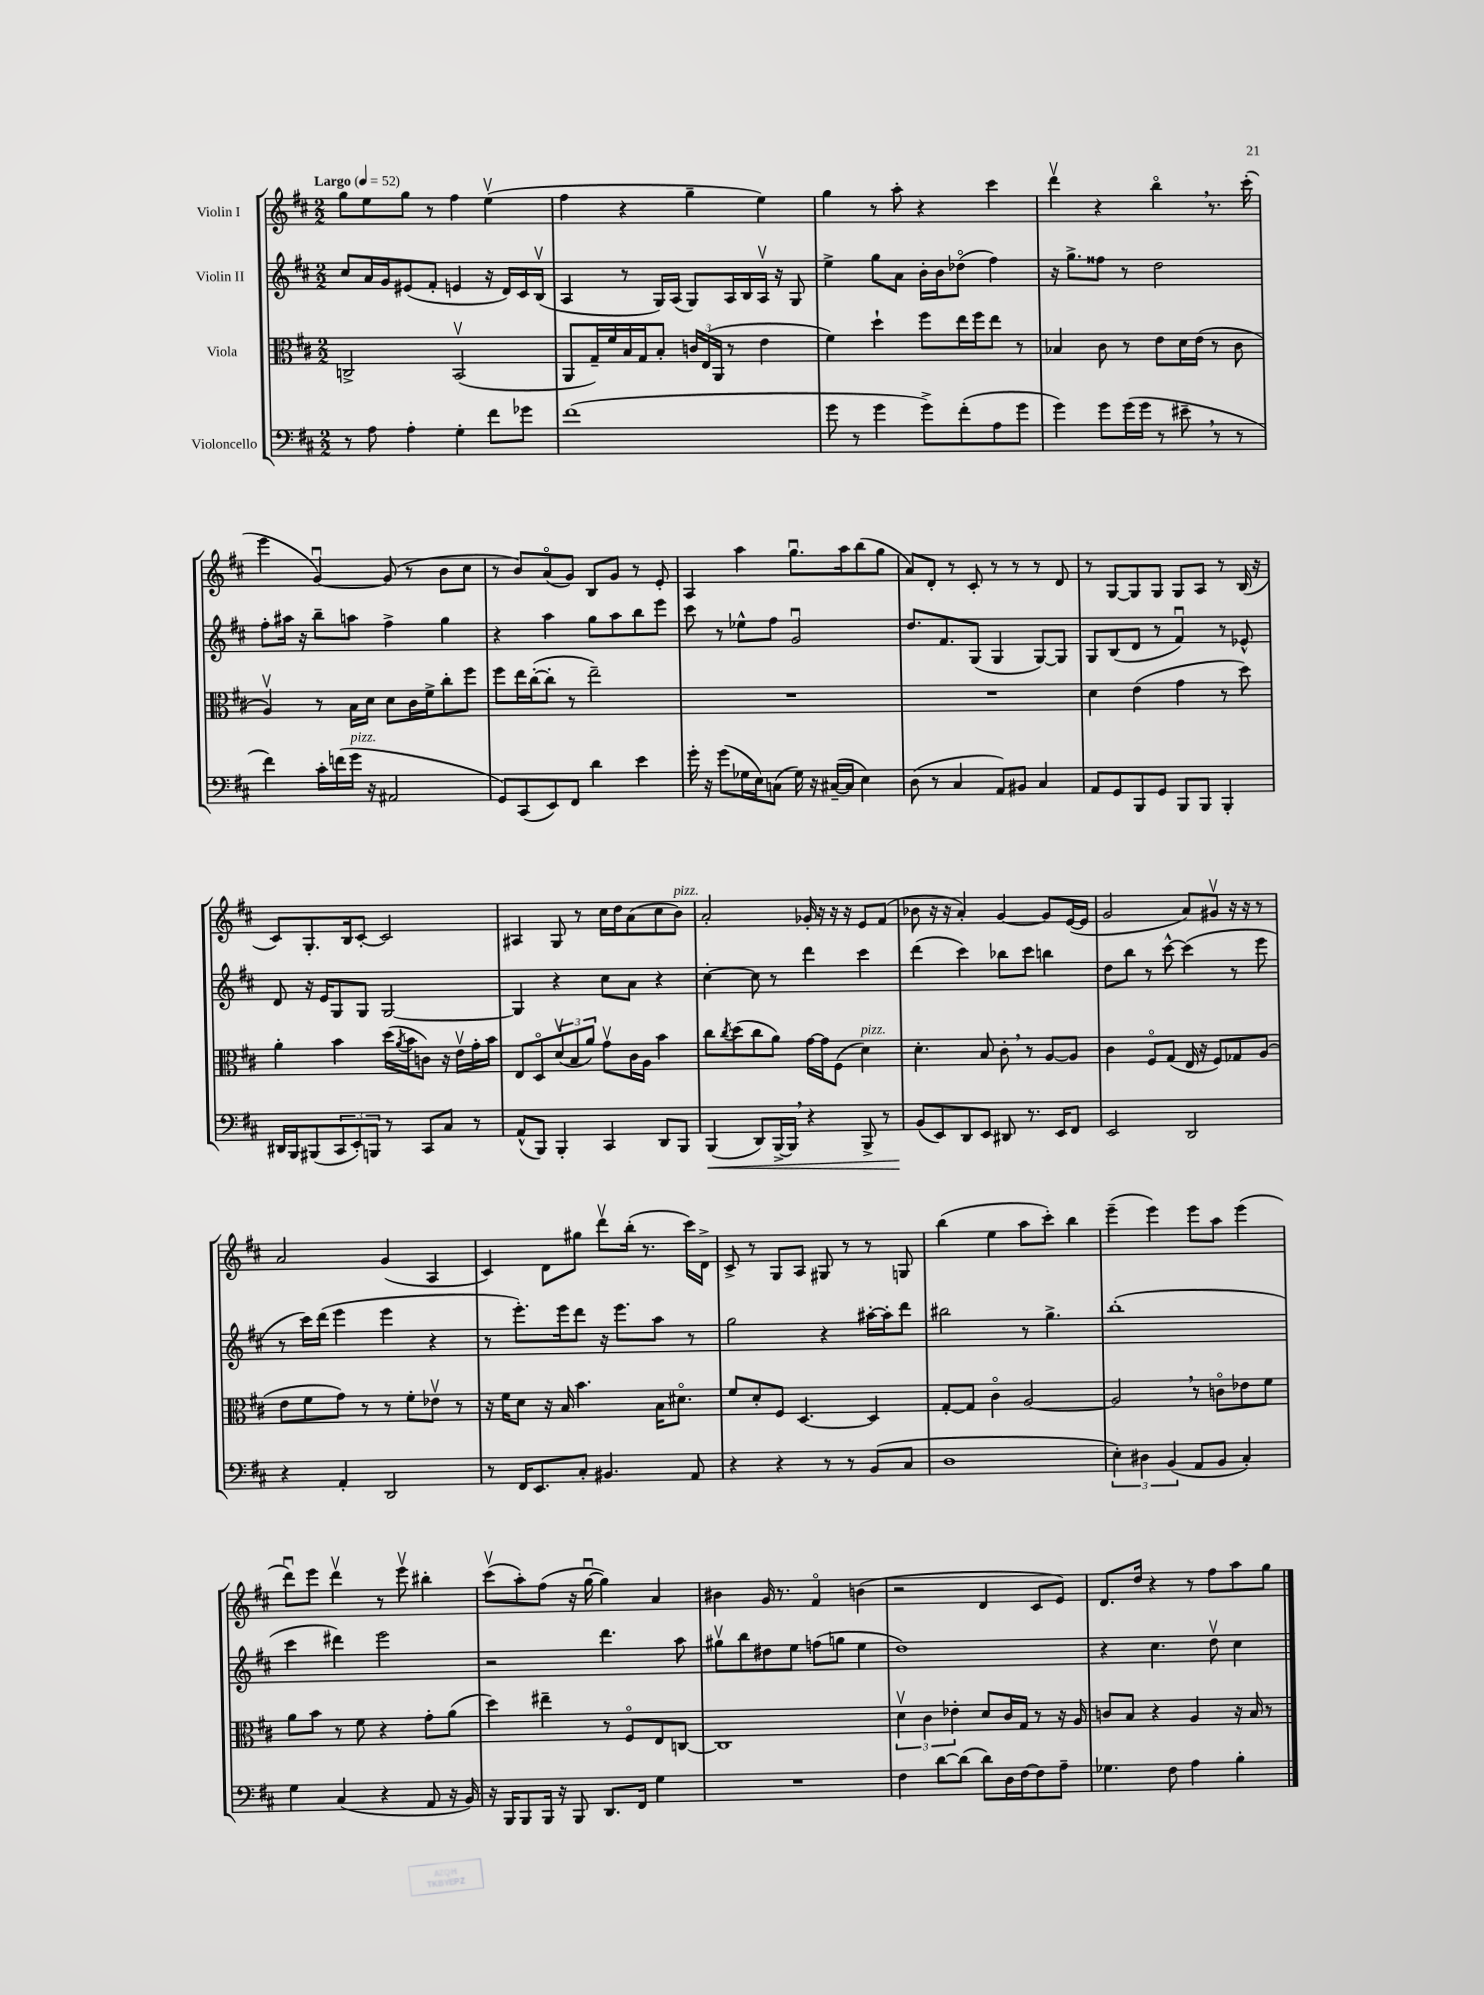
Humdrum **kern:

**kern	**dynam	**kern	**kern	**kern
*part4	*part4	*part3	*part2	*part1
*staff4	*staff4	*staff3	*staff2	*staff1
*I"Violoncello	*	*I"Viola	*I"Violin II	*I"Violin I
*clefF4	*	*clefC3	*clefG2	*clefG2
*k[f#c#]	*	*k[f#c#]	*k[f#c#]	*k[f#c#]
*M2/2	*	*M2/2	*M2/2	*M2/2
*MM52	*	*MM52	*MM52	*MM52
=1	=1	=1	=1	=1
!	!	!	!	!LO:TX:a:B:t=Largo
8r	.	2Cn^/	8cc#/L	8gg\L
8A\	.	.	16a/L	8ee\
.	.	.	16g/J	.
4A'\	.	.	(8e#X/	8gg\J
.	.	.	8f#'/J	8r
4G'\	.	(2BBv/	4en/	4ff#\
8f#\L	.	.	16r	(4eev\
.	.	.	16d/LL)	.
8g-X\J	.	.	16c#/	.
.	.	.	(16Bv/JJ	.
=2	=2	=2	=2	=2
(1f#	.	8AA/L	4A/	4ff#\
.	.	16G~/L)	.	.
.	.	16f#/	.	.
.	.	16B/	8r	4r
.	.	16G/J	.	.
.	.	8B'/J	16G/LL)	.
.	.	.	(16A/JJ	.
.	.	24cn/LL	8G/L)	4gg~\
.	.	(24E/	.	.
.	.	24AA/JJ	.	.
.	.	8r	16A/L	.
.	.	.	16B/	.
.	.	4e\	16Av/JJ	4ee\)
.	.	.	16r	.
.	.	.	8G/	.
=3	=3	=3	=3	=3
8g\	.	4f#\)	4ee^\	4gg\
8r	.	.	.	.
4g\	.	4dd`\	8gg\L	8r
.	.	.	8a\J	8aa'\
8g^\L)	.	8ff#\L	16b'\LL	4r
.	.	.	16b\J	.
(8f#'\	.	16ee\L	(8dd-X\J	.
.	.	16ff#\J	.	.
8A\	.	8ee\J	4ff#\)	4ccc#\
8g\J	.	8r	.	.
=4	=4	=4	=4	=4
4g\)	.	4B-X/	16r	4dddv\
.	.	.	8.gg^\L	.
8g\L	.	8c#\	8ff##X\J	4r
(16g\L	.	8r	8r	.
16g\JJ	.	.	.	.
8r	.	8e\L	2dd\	4bb,\
8e#X~,\	.	16d\L	.	.
.	.	(16e\JJ	.	.
8r	.	8r	.	8.r
8r	.	8c#\	.	.
.	.	.	.	(16ccc#'\
!!LO:LB:g=z
=5	=5	=5	=5	=5
4f#\)	.	4Av/)	8ff#'\L	4eee\
.	.	.	16aa#X\Jk	.
.	.	.	16r	.
16c#'\LL	.	8r	8bb~\L	[4gu/)
(16fn\	.	.	.	.
!LO:TX:a:i:t=pizz.	!	!	!	!
16g\JJ	.	16B\LL	8aan\J	.
16r	.	16d\JJ	.	.
2AA#X/	.	8d\L	4ff#^\	(8g/]
.	.	16c#\L	.	8r
.	.	16f#^\J	.	.
.	.	8cc#'\	4gg\	8b\L
.	.	8ff#\J	.	8cc#\J
=6	=6	=6	=6	=6
8GG/L)	.	8ff#\L	4r	8r
(8CC#/	.	16ee\L	.	8b/L)
.	.	([16cc#'\J	.	.
8EE/)	.	8cc#'\J]	4aa\	(8a/
8FF#/J	.	8r	.	8g/J)
4d\	.	2ee~\)	8gg\L	8B/L
.	.	.	8aa\	8g/J
4e\	.	.	8bb\	8r
.	.	.	8eee\J	8e'/
=7	=7	=7	=7	=7
16g'\	.	1r	8ccc#\	4A/
16r	.	.	.	.
(8g\L	.	.	8r	.
16G-X\L	.	.	8ee-X^^\L	4aa\
16E\J)	.	.	.	.
(8Cn\J	.	.	8ff#\J	.
16G-\)	.	.	2gu/	8.ggu\L
16r	.	.	.	.
([16C#X~/LL	.	.	.	.
16C#/JJ]	.	.	.	16aa\k
4E\)	.	.	.	(8bb\
.	.	.	.	8gg\J
=8	=8	=8	=8	=8
(8D\	.	1r	8.dd/L	8a/L)
8r	.	.	.	8d'/J
.	.	.	8.f#/	.
4C#/	.	.	.	8r
.	.	.	(8G/J	8c#'/
8AA/L)	.	.	4G/	8r
8BB#X/J	.	.	.	8r
4C#/	.	.	[8G/L)	8r
.	.	.	8G/J]	8d/
=9	=9	=9	=9	=9
8AA/L	.	4d\	8G/L	8r
8GG/	.	.	(8B/	[8G/L
8BBB/	.	(4e\	8d/J	8G/]
8GG/J	.	.	8r	8G/J
8BBB/L	.	4g\	4f#u/)	8G/L
8BBB/J	.	.	.	8A/J
4BBB'/	.	8r	8r	8r
.	.	8dd\)	8e-X^^/	(16B/
.	.	.	.	16r
!!LO:LB:g=z
=10	=10	=10	=10	=10
16DD#X/LL	.	4a'\	8d/	8c#/L)
16BBB/J	.	.	.	.
(8BBB#X/	.	.	16r	8.G'/
.	.	.	16e/KL	.
12CC#/	.	4b\	8G/	.
.	.	.	.	16B/k
12EE'/)	.	.	.	.
.	.	.	8G/J	[8c#'/J
12BBBn/J	.	.	.	.
8r	.	(16dd\LL	[2G/	2c#/]
.	.	8qa/	.	.
.	.	16b\J	.	.
8CC#/L	.	8cn\J)	.	.
8C#/J	.	16r	.	.
.	.	16ev\LL	.	.
8r	.	16g'\	.	.
.	.	16b\JJ	.	.
=11	=11	=11	=11	=11
(8AA^^/L	.	8E/L	4G/]	4A#X/
8BBB/J)	.	8D/	.	.
4BBB'/	.	(12dv/	4r	8G/
.	.	12B/	.	.
.	.	.	.	8r
.	.	12a/J)	.	.
4CC#/	.	8gv\L	8cc#\L	16cc#\LL
.	.	.	.	16dd\J
.	.	16c#\L	8a\J	(8a\
.	.	16A\JJ	.	.
8DD/L	.	4b\	4r	8cc#\
!	!	!	!	!LO:TX:a:i:t=pizz.
8BBB/J	.	.	.	8b\J)
=12	=12	=12	=12	=12
!	!LO:HP:b	!	!	!
(4BBB/	<	8cc#\L	[4cc#'\	2a'/
.	.	8qcc#/	.	.
.	.	(8dd\	.	.
8DD/L)	.	8cc#\	8cc#\]	.
[16BBB^/L	.	8a\J)	8r	.
16BBB,/JJ]	.	.	.	.
4r	.	[16g\LL	4ddd\	16g-X'/
.	.	16g\J]	.	16r
.	.	(8F#\J	.	16r
.	.	.	.	16r
!	!	!LO:TX:a:i:t=pizz.	!	!
8BBB^/	.	4d\)	4ccc#\	8e/L
8r	.	.	.	(8f#/J
=13	=13	=13	=13	=13
(8BB/L	.	4.d'\	(4ddd\	8b-X\
8EE/)	[	.	.	16r
.	.	.	.	16r
8DD/	.	.	4ccc#\)	4a'/)
8EE/J	.	8B/	.	.
8DD#X/	.	8c#',\	8bb-X\L	[4g/
8.r	.	8r	8ccc#\J	.
.	.	[8A/L	4bbn\	8g/L]
16EE/KL	.	.	.	.
8FF#/J	.	8A/J]	.	([16e/L
.	.	.	.	16e/JJ]
=14	=14	=14	=14	=14
2EE/	.	4c#\	8dd\L	2g/
.	.	.	8bb\J	.
.	.	8F#/L	8r	.
.	.	(8G/J	[8ccc#^^\	.
2DD/	.	16E/	(4ccc#\]	8a/L)
.	.	16r	.	.
.	.	8F#/L)	.	8g#Xv/J
.	.	8G-X/	8r	16r
.	.	.	.	16r
.	.	(8A/J	8eee\	8r
!!LO:LB:g=z
=15	=15	=15	=15	=15
4r	.	8e\L	8r	2a/
.	.	8f#\	16ccc#\LL)	.
.	.	.	(16ddd\JJ	.
4AA'/	.	8g\J)	4eee\	.
.	.	8r	.	.
2DD/	.	8r	4eee\	(4g/
.	.	8f#'\L	.	.
.	.	8e-Xv\J	4r	4A/
.	.	8r	.	.
=16	=16	=16	=16	=16
8r	.	16r	8r	4c#/)
.	.	16f#\KL	.	.
16FF#/KL	.	8d\J	8.eee'\L)	.
8.EE/	.	.	.	.
.	.	16r	.	8d\L
.	.	16B/	16eee\k	.
8C#'/J	.	4.b\	8ddd\J	8gg#X\J
4.BB#X/	.	.	16r	8dddv\L
.	.	.	8.eee\L	.
.	.	.	.	(16bb'\Jk
.	.	.	.	8.r
.	.	16B\KL	8aa\J	.
.	.	8.d#X\J	.	.
8AA/	.	.	8r	16ccc#\LL)
.	.	.	.	16d^\JJ
=17	=17	=17	=17	=17
4r	.	8f#/L	2gg\	8c#^/
.	.	8d'/	.	8r
4r	.	8F#/J	.	8G/L
.	.	[4.D/	.	8A/J
8r	.	.	4r	8G#X/
8r	.	.	.	8r
(8BB/L	.	4D/]	[16aa#X'\LL	8r
.	.	.	16aa#'\J]	.
8C#/J	.	.	8ddd\J	8Gn/
=18	=18	=18	=18	=18
1D	.	[8G'/L	2bb#X\	(4bb\
.	.	8G/J]	.	.
.	.	4c#\	.	4ee\
.	.	[2A/	8r	8aa\L
.	.	.	4.gg^\	8ccc#'\J)
.	.	.	.	4bb\
=19	=19	=19	=19	=19
6E'\)	.	2A,/]	(1bb'	(4eee~\
6D#X\	.	.	.	.
.	.	.	.	4eee\)
(6BB/	.	.	.	.
8AA/L	.	8r	.	8eee\L
8BB/J	.	8cn\L	.	8aa\J
4C#'/)	.	8e-X\	.	(4eee\
.	.	8f#\J	.	.
!!LO:LB:g=z
=20	=20	=20	=20	=20
4G\	.	8a\L	4ccc#\	8dddu\L)
.	.	8b\J	.	8eee\J
(4C#/	.	8r	4ddd#X\)	4dddv\
.	.	8f#\	.	.
4r	.	4r	2eee\	8r
.	.	.	.	8eeev\
8AA/	.	8g'\L	.	4bb#X'\
16r	.	(8a\J	.	.
16BB/)	.	.	.	.
=21	=21	=21	=21	=21
16r	.	4dd\)	2r	(8ccc#v\L
16BBB/KL	.	.	.	.
8BBB/	.	.	.	8aa'\)
16BBB/Jk	.	4ee#X~\	.	(8ff#\J
16r	.	.	.	.
8BBB/	.	.	.	16r
.	.	.	.	[16ggu\
8.DD/L	.	8r	4.ddd\	4gg\])
.	.	8F#/L	.	.
16FF#/Jk	.	.	.	.
4G\	.	8E/	.	4a/
.	.	[8Cn/J	8aa\	.
=22	=22	=22	=22	=22
1r	.	1C]	8gg#Xv\L	4b#X\
.	.	.	8bb\	.
.	.	.	8dd#X\	16g/
.	.	.	.	8.r
.	.	.	8ee\J	.
.	.	.	(8ffn\L	4f#/
.	.	.	8ggn\J	.
.	.	.	4ee\	(4bn\
=23	=23	=23	=23	=23
4F#\	.	6dv\	1dd)	2r
.	.	6c#\	.	.
[8d\L	.	.	.	.
.	.	6e-X'\	.	.
(8d\J]	.	.	.	.
8d\L)	.	8d/L	.	4d/
16D\L	.	16c#/L	.	.
[16F#\J	.	16G/JJ	.	.
8F#\]	.	8r	.	8c#/L
8A~\J	.	16r	.	8e/J)
.	.	16A/	.	.
=24	=24	=24	=24	=24
4.G-X\	.	8cn/L	4r	8.d/L
.	.	8B/J	.	.
.	.	.	.	16dd/Jk
.	.	4r	4.cc#\	4r
8F#\	.	.	.	.
4A\	.	4A/	.	8r
.	.	.	8ddv\	8ff#\L
4B'\	.	16r	4cc#\	8aa\
.	.	16B/	.	.
.	.	8r	.	8gg\J
==	==	==	==	==
*-	*-	*-	*-	*-
